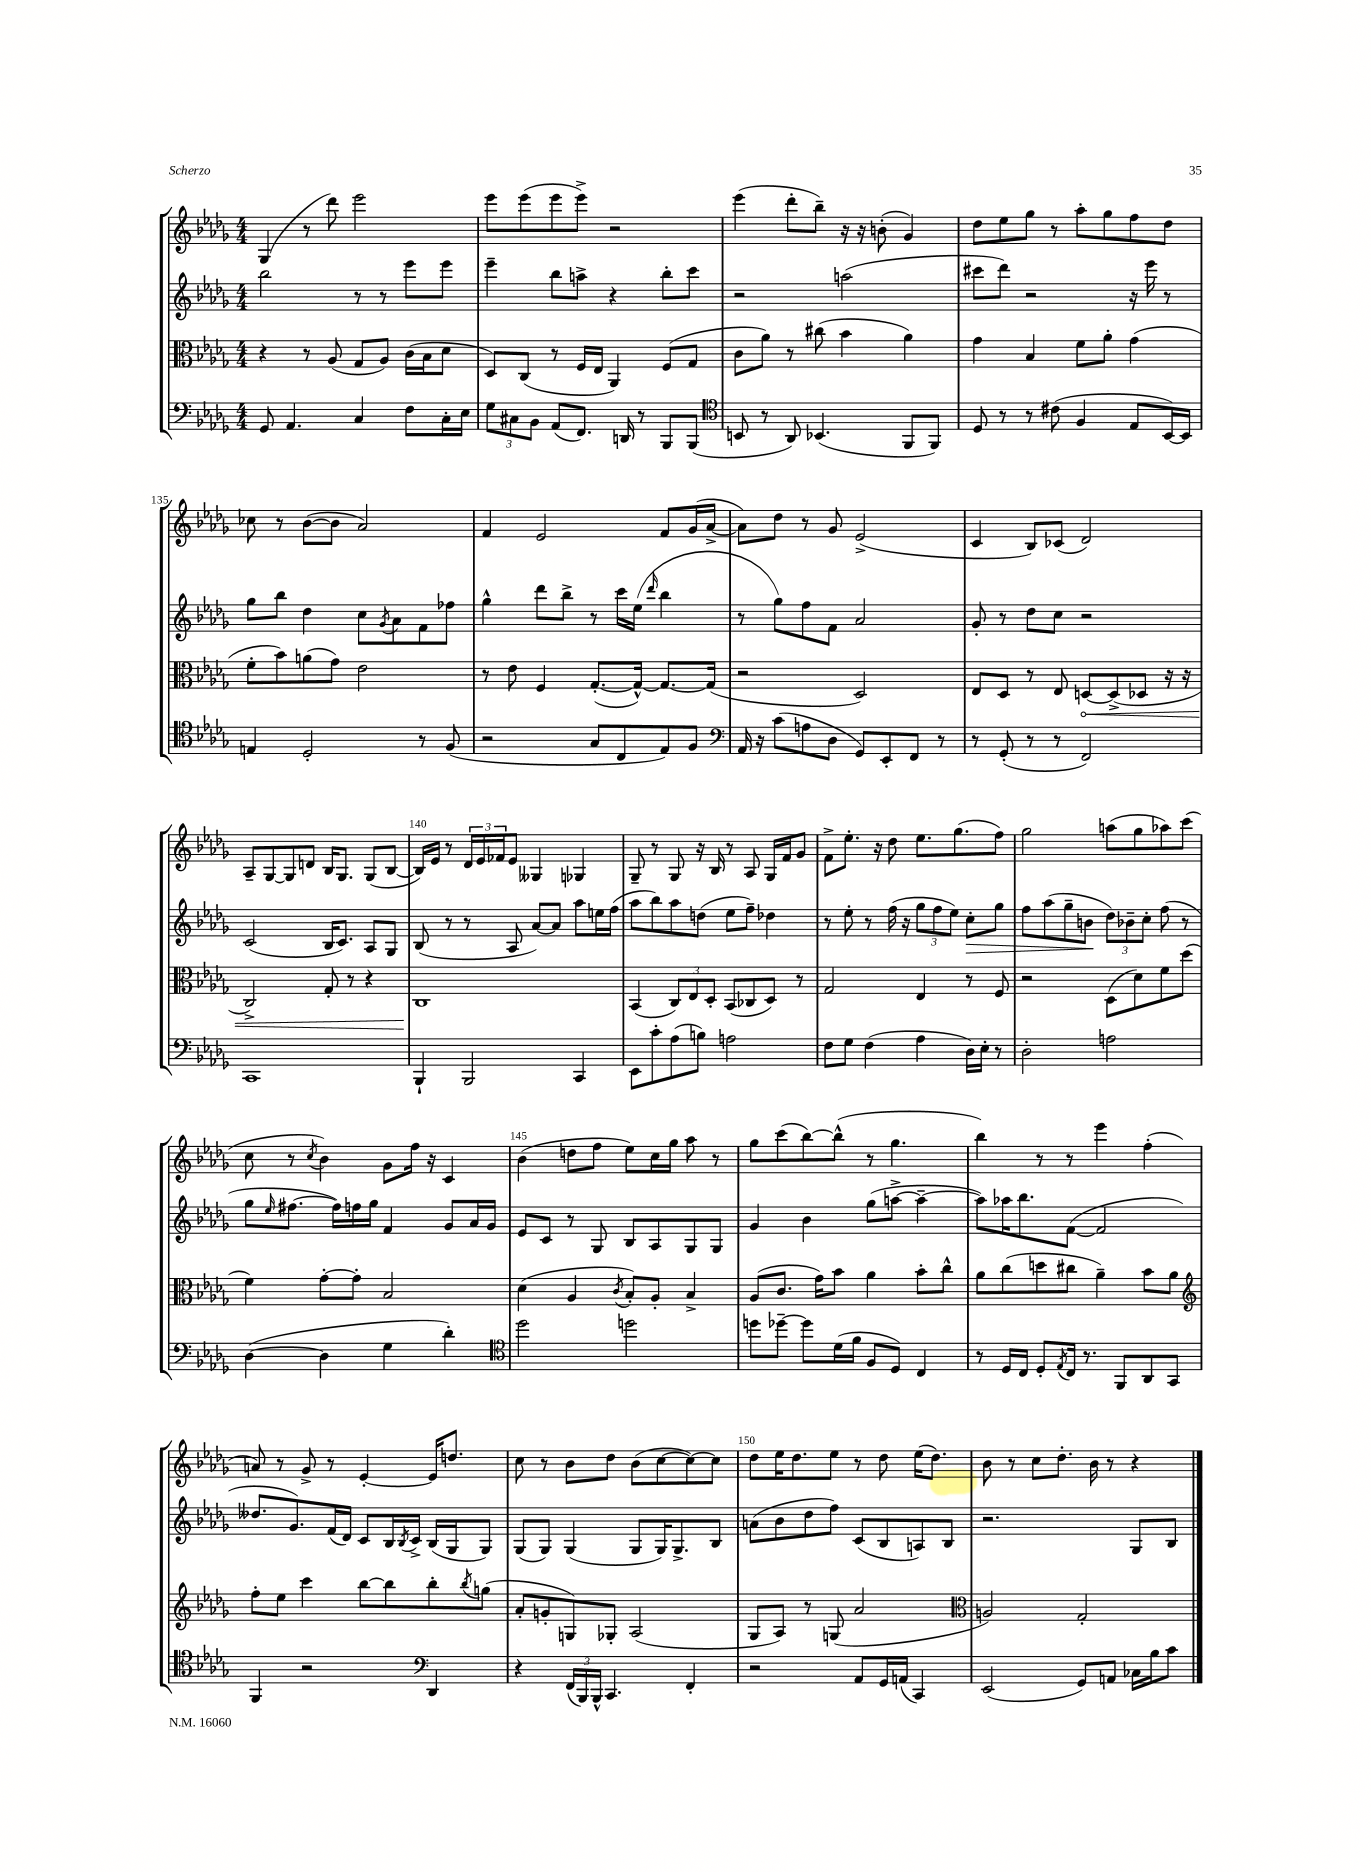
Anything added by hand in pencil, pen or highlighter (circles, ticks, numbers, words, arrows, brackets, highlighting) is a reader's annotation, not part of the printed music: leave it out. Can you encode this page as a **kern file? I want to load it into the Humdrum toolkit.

**kern	**kern	**dynam	**kern	**dynam	**kern
*part4	*part3	*part3	*part2	*part2	*part1
*staff4	*staff3	*staff3	*staff2	*staff2	*staff1
*clefF4	*clefC3	*	*clefG2	*	*clefG2
*k[b-e-a-d-g-]	*k[b-e-a-d-g-]	*	*k[b-e-a-d-g-]	*	*k[b-e-a-d-g-]
*M4/4	*M4/4	*	*M4/4	*	*M4/4
=131	=131	=131	=131	=131	=131
8GG-/	4r	.	2bb-\	.	(4G-/
4.AA-/	.	.	.	.	.
.	8r	.	.	.	8r
.	(8A-/	.	.	.	8ddd-\)
4C/	8G-/L	.	8r	.	2eee-\
.	8A-/J)	.	8r	.	.
8F\L	(16c\LL	.	8eee-\L	.	.
.	16B-\J	.	.	.	.
16C'\L	8d-\J	.	8eee-\J	.	.
16E-\JJ	.	.	.	.	.
=132	=132	=132	=132	=132	=132
12G-\L	8D-/L)	.	4eee-~\	.	8eee-\L
12C#X\	.	.	.	.	.
.	(8C/J	.	.	.	(8eee-\
12BB-\J	.	.	.	.	.
(8AA-/L	8r	.	8bb-\L	.	8eee-\
8.FF/J)	16F/LL	.	8aan^\J	.	8eee-^\J)
.	16E-/JJ	.	.	.	.
.	4AA-/)	.	4r	.	2r
16DDn/	.	.	.	.	.
8r	.	.	.	.	.
8BBB-/L	(8F/L	.	8bb-'\L	.	.
(8BBB-/J	8G-/J	.	8ccc\J	.	.
=133	=133	=133	=133	=133	=133
*clefC4	*	*	*	*	*
8BBn/	8c\L	.	2r	.	(4eee-\
8r	8a-\J)	.	.	.	.
8AA-/)	8r	.	.	.	8ddd-'\L
(4.BB-X/	(8cc#X\	.	.	.	8bb-~\J)
.	4b-\	.	(2aan\	.	16r
.	.	.	.	.	16r
.	.	.	.	.	(8bn'\
8FF/L	4a-\)	.	.	.	4g-/)
8FF/J)	.	.	.	.	.
=134	=134	=134	=134	=134	=134
8D-/	4g-\	.	8ccc#X\L	.	8dd-\L
8r	.	.	8ddd-\J)	.	8ee-\
8r	4B-/	.	2r	.	8gg-\J
(8c#X\	.	.	.	.	8r
4F/	8f\L	.	.	.	8aa-'\L
.	8a-'\J	.	.	.	8gg-\
8E-/L	(4g-\	.	16r	.	8ff\
.	.	.	16eee-\	.	.
[16BB-/L)	.	.	8r	.	8dd-\J
16BB-/JJ]	.	.	.	.	.
!!LO:LB:g=z
=135	=135	=135	=135	=135	=135
4En/	8f'\L	.	8gg-\L	.	8cc-X\
.	8b-\)	.	8bb-\J	.	8r
2D-'/	(8an\	.	4dd-\	.	([8b-\L
.	8g-\J)	.	.	.	8b-\J]
.	2e-\	.	8cc\L	.	2a-/)
.	.	.	8qg-/	.	.
.	.	.	8a-\	.	.
8r	.	.	8f\	.	.
(8F/	.	.	8ff-X\J	.	.
=136	=136	=136	=136	=136	=136
2r	8r	.	4gg-^^\	.	4f/
.	8e-\	.	.	.	.
.	4F/	.	8ddd-\L	.	2e-/
.	.	.	8bb-^\J	.	.
8G-/L	([8.G-'/L	.	8r	.	.
8C/	.	.	16ccc\LL	.	.
.	16G-^^/Jk_)	.	(16ee-\JJ	.	.
.	.	.	16qqddd-/	.	.
8E-/)	8.G-/L_	.	4bb-\	.	8f/L
8F/J	.	.	.	.	(16g-/L
.	(16G-/Jk]	.	.	.	[16a-^/JJ
=137	=137	=137	=137	=137	=137
*clefF4	*	*	*	*	*
16AA-/	2r	.	8r	.	8a-\L])
16r	.	.	.	.	.
(8c\L	.	.	8gg-\L)	.	8dd-\J
8An\	.	.	8ff\	.	8r
8D-\J	.	.	8f\J	.	8g-/
8GG-/L)	2D-/)	.	2a-/	.	(2e-^/
8EE-'/	.	.	.	.	.
8FF/J	.	.	.	.	.
8r	.	.	.	.	.
=138	=138	=138	=138	=138	=138
8r	8E-/L	.	8g-'/	.	4c/
(8GG-'/	8D-/J	.	8r	.	.
8r	8r	.	8dd-\L	.	8B-/L)
8r	8E-/	.	8cc\J	.	(8c-X/J
!	!	!LO:HP:b	!	!	!
2FF/)	[8Dn/L	<	2r	.	2d-/)
.	(8D^/]	.	.	.	.
.	8D-X/J	.	.	.	.
.	16r	.	.	.	.
.	16r	.	.	.	.
!!LO:LB:g=z
=139	=139	=139	=139	=139	=139
1CC	2C^/)	.	(2c/	.	8A-~/L
.	.	.	.	.	[8G-/
.	.	.	.	.	8G-/]
.	.	.	.	.	8dn/J
.	8G-'/	.	16B-/KL	.	16B-/KL
.	.	.	8.c/J)	.	8.G-/J
.	8r	.	.	.	.
.	4r	.	8A-/L	.	(8G-/L
.	.	.	8G-/J	.	[8B-/J
=140	=140	=140	=140	=140	=140
4BBB-`/	1C	.	(8B-/	.	16B-/LL])
.	.	.	.	.	16e-/JJ
.	.	.	8r	.	8r
2BBB-/	.	.	8r	.	24d-/LL
.	.	.	.	.	24e-/
.	.	.	.	.	24f-X/J
.	.	.	8A-/	.	8e-/J
.	.	.	[8a-/L)	.	4G--X/
.	.	.	8a-/J]	.	.
4CC/	.	.	8aa-\L	.	4G-X/
.	.	.	16een\L	.	.
.	.	.	(16ff\JJ	.	.
.	.	[	.	.	.
=141	=141	=141	=141	=141	=141
8EE-\L	(4BB-/	.	8aa-\L	.	8G-~/
8c'\	.	.	8bb-\)	.	8r
(8A-\	12C/L)	.	8aa-\	.	8G-/
.	12E-/	.	.	.	.
8Bn\J)	.	.	(8ddn\J	.	16r
.	12D-'/J	.	.	.	.
.	.	.	.	.	16B-/
2An\	(8BB-/L	.	8ee-\L	.	8r
.	8C-X/	.	8ff~\J)	.	8A-/
.	8D-/J)	.	4dd-X\	.	16G-/LL
.	.	.	.	.	16f/J
.	8r	.	.	.	8g-/J
=142	=142	=142	=142	=142	=142
8F\L	2G-/	.	8r	.	8f^\L
8G-\J	.	.	8ee-'\	.	8.ee-'\J
(4F\	.	.	8r	.	.
.	.	.	.	.	16r
.	.	.	(16ff\	.	8dd-\
.	.	.	16r	.	.
4A-\	4E-/	.	12gg-\L	.	8.ee-\L
.	.	.	12ff\	.	.
.	.	.	12ee-\J)	.	.
.	.	.	.	.	(8.gg-\
!	!	!	!	!LO:HP:b	!
16D-\LL)	8r	.	8cc'\L	>	.
16E-'\JJ	.	.	.	.	.
8r	8F/	.	8gg-\J	.	8ff\J)
=143	=143	=143	=143	=143	=143
2D-'\	2r	.	8ff\L	.	2gg-\
.	.	.	(8aa-\	.	.
.	.	.	8gg-~\	.	.
.	.	.	8bn\J	.	.
2An\	(8D-\L	.	12dd-\L)	]	(8aan\L
.	.	.	12b-X~\	.	.
.	8d-\)	.	.	.	8gg-\
.	.	.	12cc'\J	.	.
.	8f\	.	(8ff\	.	8aa-X\)
.	(8dd-\J	.	8r	.	(8ccc\J
!!LO:LB:g=z
=144	=144	=144	=144	=144	=144
([4D-\	4f\)	.	8gg-\L	.	8cc\
.	.	.	16qqee-/	.	.
.	.	.	[8.ff#X\J	.	8r
.	.	.	.	.	8qcc/
4D-\]	[8g-'\L	.	.	.	4b-\)
.	.	.	16ff#\LL])	.	.
.	8g-'\J]	.	16ffn\	.	.
.	.	.	16gg-\JJ	.	.
4G-\	2B-/	.	4f/	.	8g-\L
.	.	.	.	.	16ff\Jk
.	.	.	.	.	16r
4d-'\)	.	.	8g-/L	.	4c/
.	.	.	16a-/L	.	.
.	.	.	16g-/JJ	.	.
=145	=145	=145	=145	=145	=145
*clefC4	*	*	*	*	*
2dd-\	(4d-\	.	8e-/L	.	(4b-\
.	.	.	8c/J	.	.
.	4A-/	.	8r	.	8ddn\L
.	.	.	8G-/	.	8ff\J
.	8qc/	.	.	.	.
2ddn\	8B-'/L)	.	8B-/L	.	8ee-\L)
.	8A-'/J	.	8A-/	.	16cc\L
.	.	.	.	.	16gg-\JJ
.	4B-^/	.	8G-/	.	8aa-\
.	.	.	8G-/J	.	8r
=146	=146	=146	=146	=146	=146
8ddn\L	(8A-/L	.	4g-/	.	8gg-\L
[8dd-X~\J	8.c/J	.	.	.	(8ccc\
8dd-\L]	.	.	4b-\	.	[8bb-\)
.	16g-\KL)	.	.	.	.
(16d-\L	8b-\J	.	.	.	(8bb-^^\J]
16f\JJ	.	.	.	.	.
8F/L	4a-\	.	(8gg-\L	.	8r
8D-/J)	.	.	[8aan^\J	.	4.gg-\
4C/	8b-'\L	.	4aa~\_	.	.
.	8cc^^\J	.	.	.	.
=147	=147	=147	=147	=147	=147
8r	8a-\L	.	8aa\L])	.	4bb-\)
16D-/LL	(8cc\	.	16aa-X\K	.	.
16C/JJ	.	.	8.bb-\	.	.
8D-'/L	8ddn\	.	.	.	8r
8qE-/	.	.	.	.	.
16C/Jk	8cc#X\J	.	([8f\J	.	8r
8.r	.	.	.	.	.
.	4a-~\)	.	2f/]	.	4eee-\
8FF/L	.	.	.	.	.
8AA-/	8b-\L	.	.	.	(4ff'\
8GG-/J	8a-\J	.	.	.	.
!!LO:LB:g=z
=148	=148	=148	=148	=148	=148
*	*clefG2	*	*	*	*
4FF/	8ff'\L	.	8.dd--X/L	.	8an/)
.	8ee-\J	.	.	.	8r
.	.	.	8.g-/)	.	.
2r	4ccc\	.	.	.	8g-^/
.	.	.	(16f/L	.	8r
.	.	.	16d-/JJ)	.	.
.	[8bb-\L	.	8c/L	.	[4e-'/
.	8bb-\]	.	16B-/L	.	.
.	.	.	8qB-/	.	.
.	.	.	16c^/JJ	.	.
*clefF4	*	*	*	*	*
4DD-/	8bb-'\	.	(16B-/LL	.	16e-/KL]
.	.	.	16G-/J	.	8.ddn/J
.	8qbb-/	.	.	.	.
.	(8ggn\J	.	8G-/J)	.	.
=149	=149	=149	=149	=149	=149
4r	8a-'/L	.	(8G-/L	.	8cc\
.	8gn'/	.	8G-/J)	.	8r
(24FF/LL	8Gn/)	.	(4G-/	.	8b-\L
24BBB-/)	.	.	.	.	.
24BBB-^^/JJ	.	.	.	.	.
4.CC/	8G-X'/J	.	.	.	8dd-\J
.	(2A-/	.	8G-/L	.	(8b-\L
.	.	.	16G-/K)	.	[8cc\
.	.	.	8.G-^/	.	.
4FF'/	.	.	.	.	8cc\_)
.	.	.	8B-/J	.	8cc\J]
=150	=150	=150	=150	=150	=150
2r	8G-/L	.	(8an\L	.	8dd-\L
.	8A-/J)	.	8b-\	.	16ee-\K
.	.	.	.	.	8.dd-\
.	8r	.	8dd-\	.	.
.	(8Gn/	.	8ff\J)	.	8ee-\J
8AA-/L	2a-/	.	(8c/L	.	8r
16GG-/L	.	.	8B-/	.	8dd-\
(16AAn/JJ	.	.	.	.	.
4CC/)	.	.	8An/)	.	(16ee-\KL
.	.	.	.	.	8.dd-\J)
.	.	.	8B-/J	.	.
=151	=151	=151	=151	=151	=151
*	*clefC3	*	*	*	*
(2EE-/	2An/)	.	2.r	.	8b-\
.	.	.	.	.	8r
.	.	.	.	.	8cc\L
.	.	.	.	.	8.dd-'\J
8GG-/L)	2G-'/	.	.	.	.
.	.	.	.	.	16b-\
8AAn/J	.	.	.	.	8r
16C-X\LL	.	.	8G-/L	.	4r
16B-\J	.	.	.	.	.
8c\J	.	.	8B-/J	.	.
==	==	==	==	==	==
*-	*-	*-	*-	*-	*-
